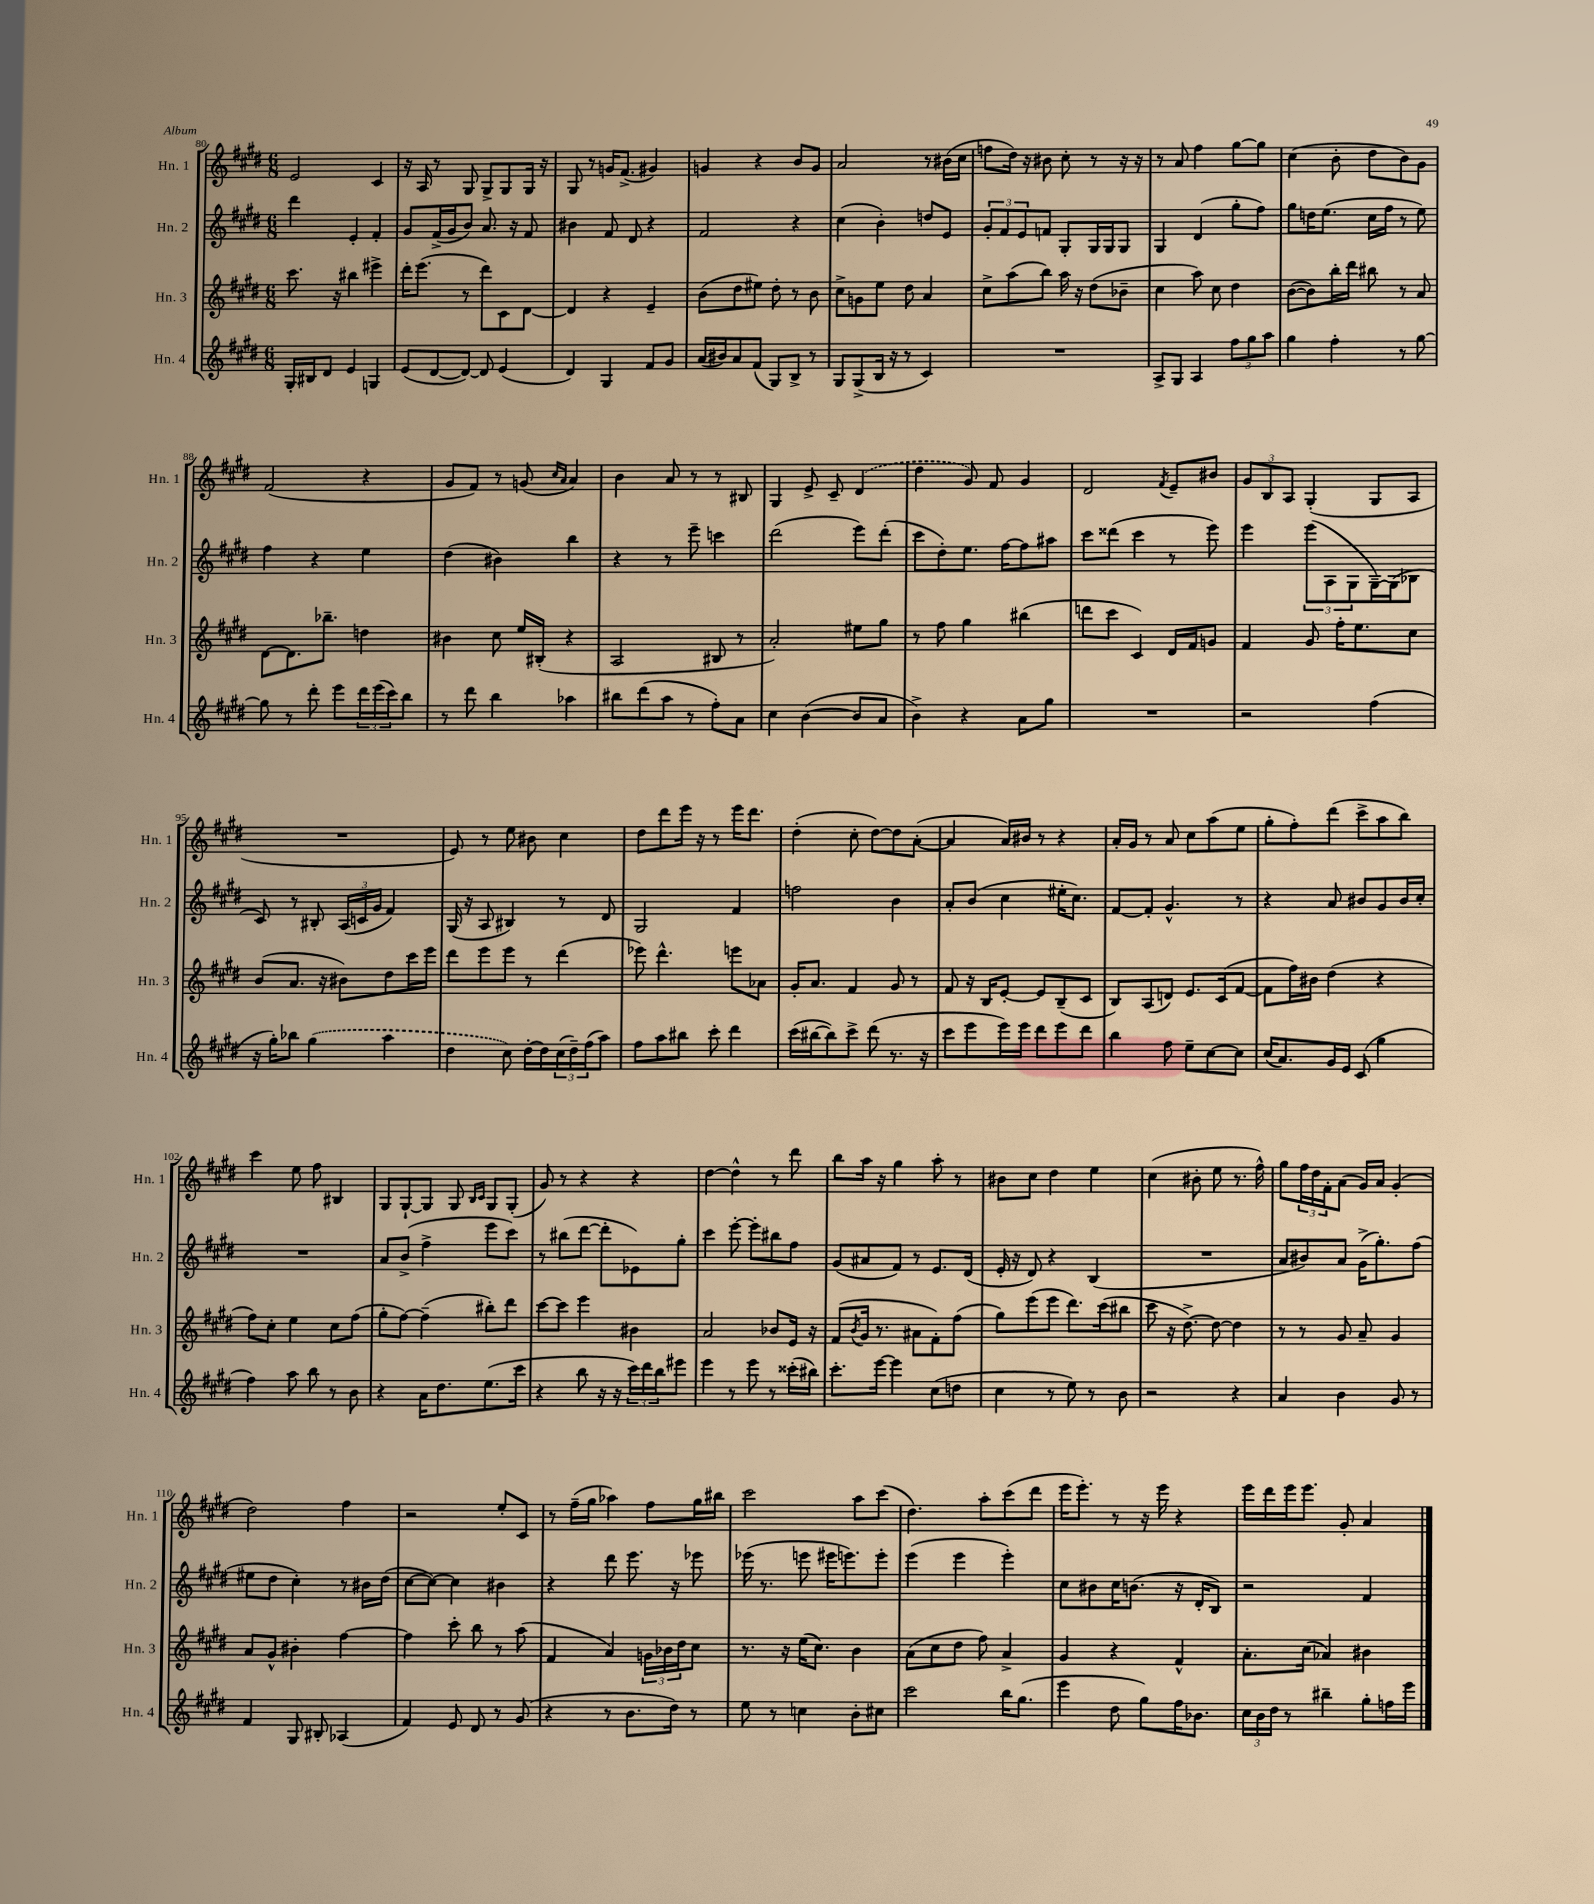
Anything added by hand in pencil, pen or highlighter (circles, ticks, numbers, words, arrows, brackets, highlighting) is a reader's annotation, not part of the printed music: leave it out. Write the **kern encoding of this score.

**kern	**kern	**kern	**kern
*part4	*part3	*part2	*part1
*staff4	*staff3	*staff2	*staff1
*I"Hn. 4	*I"Hn. 3	*I"Hn. 2	*I"Hn. 1
*I'Hn. 4	*I'Hn. 3	*I'Hn. 2	*I'Hn. 1
*clefG2	*clefG2	*clefG2	*clefG2
*k[f#c#g#d#]	*k[f#c#g#d#]	*k[f#c#g#d#]	*k[f#c#g#d#]
*M6/8	*M6/8	*M6/8	*M6/8
=80	=80	=80	=80
16G#'/LL	8.ccc#\	4ddd#\	2e/
16B#X/J	.	.	.
8d#/J	.	.	.
.	16r	.	.
4e/	4bb#X\	4e'/	.
4Gn/	4eee#X^\	4f#'/	4c#/
=81	=81	=81	=81
(8e/L	16ddd#'\KL	8g#/L	16r
.	(8.eee\J	.	16A/
[8d#/	.	(16f#^/L	8r
.	.	16g#/J	.
8d#/J_)	8r	8b/J)	8G#/
8d#/]	8ddd#\L)	8.a/	8G#^/L
(4e/	8c#\	.	8G#/
.	.	16r	.
.	[8d#\J	8f#/	16G#/Jk
.	.	.	16r
=82	=82	=82	=82
4d#/)	4d#/]	4b#X\	8G#/
.	.	.	8r
4G#/	4r	8f#/	16gn/KL
.	.	.	(8.f#^/J
.	.	8d#/	.
8f#/L	4e~/	4r	4g#X/)
8g#/J	.	.	.
=83	=83	=83	=83
(16a/LL	(8b\L	2f#/	4gn/
16b#X/J)	.	.	.
8a/	8dd#\	.	.
(8f#/J	8ee#X\J)	.	4r
8G#/L)	8dd#'\	.	.
8B^/J	8r	4r	8b/L
8r	8b\	.	8g/J
=84	=84	=84	=84
8G#/L	8cc#^\L	(4cc#\	2a/
(8G#^/	8gn\	.	.
16B/Jk	8ee\J	4b'\)	.
16r	.	.	.
8r	8dd#\	.	.
4c#/)	4a/	8ddn/L	8r
.	.	8e/J	(16b#X\LL
.	.	.	16cc#\JJ
=85	=85	=85	=85
2.r	8cc#^\L	12g#'/L	8ffn\L
.	.	12f#/	.
.	(8aa\	.	16dd#\Jk)
.	.	12e/	.
.	.	.	16r
.	8bb\J)	8fn/J	8b#X\
.	16aa\	8G#'/L	8cc#'\
.	16r	.	.
.	(8dd#\L	16G#/L	8r
.	.	16G#/J	.
.	8b-X~\J	8G#/J	16r
.	.	.	16r
=86	=86	=86	=86
8A^/L	4cc#\	4G#/	8r
8G#/J	.	.	8a/
4A/	8aa\)	(4d#/	4ff#\
.	8cc#\	.	.
12ff#\L	4dd#\	8gg#'\L	[8gg#\L
12gg#\	.	.	.
.	.	8ff#\J)	8gg#\J]
12aa\J	.	.	.
=87	=87	=87	=87
4gg#\	([8b\L	8gg#\L	(4cc#\
.	8b\])	16ddn\K	.
.	.	(8.ee\J	.
4ff#'\	16bb'\L	.	8b'\
.	16ddd#\JJ	.	.
.	8bb#X\	16cc#\LL	8dd#\L
.	.	16ff#\JJ	.
8r	8r	8r	8b\)
[8gg#\	8a/	8ee\)	8g#\J
!!LO:LB:g=z
=88	=88	=88	=88
8gg#\]	[8d#\L	4ff#\	(2f#/
8r	8.d#\]	.	.
8ddd#'\	.	4r	.
.	8.bb-X~\J	.	.
8eee\L	.	.	.
24ddd#\L	4ddn\	4ee\	4r
(24eee\	.	.	.
24ccc#\J)	.	.	.
8bb\J	.	.	.
=89	=89	=89	=89
8r	4b#X\	(4dd#\	8g#/L
8ddd#\	.	.	8f#/J)
4bb\	8cc#\	4b#X\)	8r
.	16ee/LL	.	(8gn/
.	(16B#X'/JJ	.	.
.	.	.	16qqcc#/LL
.	.	.	16qqa/JJ
4aa-X\	4r	4bb\	4a/)
=90	=90	=90	=90
8bb#X\L	2A/	4r	4b\
(8ddd#\	.	.	.
8aa\J	.	8r	8a/
8r	.	8eee~\	8r
8ff#'\L)	8B#X/	4cccn\	8r
8a\J	8r	.	8B#X/
=91	=91	=91	=91
4cc#\	2a'/)	(2ddd#\	4G#/
([4b\	.	.	8e^/
.	.	.	8c#~/
8b/L]	8ee#X\L	8eee\L)	(4d#/
8a/J	8gg#\J	(8ddd#'\J	.
=92	=92	=92	=92
4b^\)	8r	8ccc#\L	4dd#\
.	8ff#\	8dd#'\)	.
4r	4gg#\	8.ee\J	8g#/)
.	.	.	8f#/
.	.	[16ff#\KL	.
8a\L	(4bb#X\	8ff#\]	4g#/
8gg#\J	.	8aa#X\J	.
=93	=93	=93	=93
2.r	8dddn\L	8ccc#\L	2d#/
.	8ccc#\J	(8ddd##X\J	.
.	4c#/)	4ccc#\	.
.	.	.	8qf#/
.	16d#/LL	8r	8e~/L
.	16f#/J	.	.
.	8gn/J	8eee\)	8b#X/J
=94	=94	=94	=94
2r	4f#/	4eee\	12g#/L
.	.	.	12B/
.	.	.	12A/J
.	8g#/	(12eee\L	(4G#'/
.	.	12A\	.
.	16ff#'\KL	.	.
.	.	12G#\	.
.	8.ee\	.	.
(4ff#\	.	[16G#~\L)	8G#/L
.	.	(16G#\J]	.
.	8cc#\J	8B-X\J	8A/J
!!LO:LB:g=z
=95	=95	=95	=95
16r	(8b/L	8c#/)	2.r
16gg#'\KL)	.	.	.
8bb-X\J	8.a/J	8r	.
(4gg#\	.	8B#X'/	.
.	16r	.	.
.	8b#X\L)	(24A/LL	.
.	.	24cn/	.
.	.	24g#/JJ	.
4aa\	8dd#\	4f#/)	.
.	16ccc#\L	.	.
.	16eee\JJ	.	.
=96	=96	=96	=96
4dd#\	8ddd#\L	(16G#/	8e/)
.	.	16r	.
.	8eee\	8A/	8r
8cc#\)	8eee\J	4B#X/)	8ee\
[16dd#'\LL	8r	.	8b#X\
16dd#\]	.	.	.
(24cc#\	(4ddd#\	8r	4cc#\
24dd#~\)	.	.	.
(24ff#\J	.	.	.
8aa\J)	.	8d#/	.
=97	=97	=97	=97
8ff#\L	8eee-X\)	2G#/	8dd#\L
8aa\	4.ddd#^^\	.	8ddd#\
8bb#X\J	.	.	16eee\Jk
.	.	.	16r
8ccc#'\	.	.	8r
4ddd#\	8eeen\L	4f#/	16eee\KL
.	.	.	8.ddd#\J
.	8a-X\J	.	.
=98	=98	=98	=98
(16ccc#\LL	16g#'/KL	2ffn\	(4dd#'\
[16bb#X\J	8.a/J	.	.
8bb#\])	.	.	.
8ccc#^\J	4f#/	.	8cc#'\
(8ddd#\	.	.	[8dd#\L)
8.r	8g#/	4b\	8dd#\]
.	8r	.	([8a'\J
16r	.	.	.
=99	=99	=99	=99
8ccc#\L	8f#/	8a'/L	4a/]
8eee\	16r	(8b/J	.
.	16B/KL	.	.
16eee\L)	[8e'/J	4cc#\	16a/LL)
16eee\JJ	.	.	16b#X/JJ
8ddd#\L	8e/L]	.	8r
8eee\	(8B~/	16ee#X'\KL	4r
.	.	8.cc#\J)	.
8ddd#\J	8c#/J	.	.
=100	=100	=100	=100
4bb\	8B/L)	[8f#/L	16a'/LL
.	.	.	16g#/JJ
.	(8A/	8f#'/J]	8r
8ff#\	8dn/J)	4.g#^^/	8a/
8ee~\L	8.e/L	.	8cc#\L
[8cc#\	.	.	(8aa\
.	(16c#/k	.	.
8cc#\J]	[8f#/J	8r	8ee\J
=101	=101	=101	=101
(16cc#/KL	8f#\L]	4r	8gg#'\L
8.a/)	.	.	.
.	16ff#\L)	.	8ff#'\)
.	16b#X\JJ	.	.
16g#/L	(4dd#\	8a/	(8ddd#\J
16e/JJ	.	.	.
(8c#/	.	8b#X/L	8ccc#^\L
4gg#\	4r	8g#/	8aa\
.	.	16b#/L	8bb\J)
.	.	16cc#'/JJ	.
!!LO:LB:g=z
=102	=102	=102	=102
4ff#\)	8ff#\L)	2.r	4ccc#\
.	8cc#'\J	.	.
8aa\	4ee\	.	8ee\
8bb\	.	.	8ff#\
8r	8cc#\L	.	4B#X/
8b\	(8ff#\J	.	.
=103	=103	=103	=103
4r	8gg#'\L	8a/L	8G#/L
.	[8ff#\J)	(8b^/J	[8G#`/
16a\KL	(4ff#~\]	4ff#^\	8G#/J]
8.dd#\	.	.	.
.	.	.	8G#/
.	.	.	16qqB/LL
.	.	.	16qqc#/JJ
(8.ee\	8bb#X'\L)	8eee\L	8G#/L
.	8ddd#\J	8ccc#\J)	(8G#'/J
16ccc#\Jk	.	.	.
=104	=104	=104	=104
4r	[8ccc#\L	8r	8g#/)
.	8ccc#\J]	(8bb#X\L	8r
8bb\	4eee\	[8ddd#\J	4r
16r	.	8ddd#'\L]	.
16r	.	.	.
24ccc#\LL)	4b#X\	8e-X\)	4r
24ddd#\	.	.	.
24bb\J	.	.	.
8eee#X\J	.	8gg#'\J	.
=105	=105	=105	=105
4eee\	2a/	4ccc#\	[4dd#\
8r	.	[8eee'\	4dd#^^\]
8eee\	.	8eee'\L]	.
8r	8b-X/L	8bb#X\	8r
(16ccc##X'\LL	16e/Jk	8ff#\J	8ddd#\
16bb#X\JJ)	16r	.	.
=106	=106	=106	=106
8.ccc#'\L	(8f#/L	(8g#/L	8bb\L
.	8qb/	.	.
.	16g#/Jk	8a#X/	16aa\Jk
[16eee\Jk	8.r	.	16r
4eee\]	.	8f#/J)	4gg#\
.	8a#X\L	8r	.
(8cc#\L	8f#'\)	8.e/L	8aa'\
8ddn\J	(8ff#\J	.	8r
.	.	(16d#/Jk	.
=107	=107	=107	=107
4cc#\	8gg#\L)	16e'/	8b#X\L
.	.	16r	.
.	(8eee\	8d#/)	8cc#\J
8r	8eee\J	4r	4dd#\
8ee\)	8.ddd#\L)	.	.
8r	.	(4B/	4ee\
.	(16ccc#\k	.	.
8b\	8bb#X\J	.	.
=108	=108	=108	=108
2r	8ccc#\	2.r	(4cc#\
.	16r	.	.
.	[8.dd#^\)	.	.
.	.	.	8b#X'\
.	8dd#\_	.	8ee\
4r	4dd#\]	.	8.r
.	.	.	16ff#^^\)
=109	=109	=109	=109
4a/	8r	8a/L	8gg#\L
.	8r	8b#X/)	24ff#\L
.	.	.	24dd#\
.	.	.	24f#'\J
4b\	8g#/	8a/J	(8a\J
.	8a~/	(16g#^\KL	16g#/LL)
.	.	8.gg#'\)	16a/JJ
8g#/	4g#/	.	(4g#'/
8r	.	(8ff#\J	.
!!LO:LB:g=z
=110	=110	=110	=110
4f#/	8a/L	8ee#X\L	2dd#\)
.	8g#^^/J	8dd#\J	.
8G#/	4b#X'\	4cc#'\)	.
8B#X'/	.	.	.
(4A-X/	[4ff#\	8r	4ff#\
.	.	16b#X\LL	.
.	.	(16dd#\JJ	.
=111	=111	=111	=111
4f#/)	4ff#\]	[8cc#\L	2r
.	.	8cc#\J_)	.
8e/	8ccc#'\	4cc#\]	.
8d#/	8bb\	.	.
8r	8r	4b#X\	8ee'/L
(8g#/	(8aa\	.	8c#/J
=112	=112	=112	=112
4r	4f#/	4r	8r
.	.	.	(16ff#~\LL
.	.	.	16gg#\JJ
8r	4a/)	8ddd#\	4aa-X\)
8.b\L	.	8.eee\	.
.	24gn\LL	.	8ff#\L
.	24b-X\	.	.
16dd#\Jk)	.	16r	.
.	24dd#\J	.	.
8r	8cc#\J	8eee-X\	16gg#\L
.	.	.	16bb#X\JJ
=113	=113	=113	=113
8ee\	8.r	(16eee-X\	2ccc#\
.	.	8.r	.
8r	.	.	.
.	16r	.	.
4ccn\	(16ee\KL	8eeen\	.
.	8.cc#\J)	.	.
.	.	16eee#X\KL	.
.	.	8.eeen\)	.
8b'\L	4b\	.	8aa\L
8cc#X\J	.	8eee'\J	(8ccc#\J
=114	=114	=114	=114
2ccc#\	(8a\L	(4eee\	4.dd#\)
.	8cc#\	.	.
.	8dd#\J	4eee\	.
.	8ff#\)	.	8aa'\L
16bb\KL	4a^/	4eee'\)	(8ccc#\
(8.gg#\J	.	.	.
.	.	.	8ddd#\J
=115	=115	=115	=115
4eee\	4g#/	8cc#\L	16eee\KL
.	.	.	8.eee'\J)
.	.	8b#X\	.
8dd#\	4r	16cc#\K	8r
.	.	(8.bn\J	.
8gg#\L)	.	.	16r
.	.	.	16eee\
16ff#\K	4f#^^/	16r	4r
8.b-X\J	.	16d#'/KL	.
.	.	8B/J)	.
=116	=116	=116	=116
24cc#\LL	8.a'\L	2r	16eee\LL
24b\	.	.	.
.	.	.	16ddd#\
24dd#\JJ	.	.	.
8r	.	.	16eee\J
.	(16cc#\Jk	.	8.eee\J
4bb#X~\	4a-X/)	.	.
.	.	.	8g#'/
8gg#'\L	4b#X\	4f#/	4a/
16ffn\L	.	.	.
16eee\JJ	.	.	.
==	==	==	==
*-	*-	*-	*-
